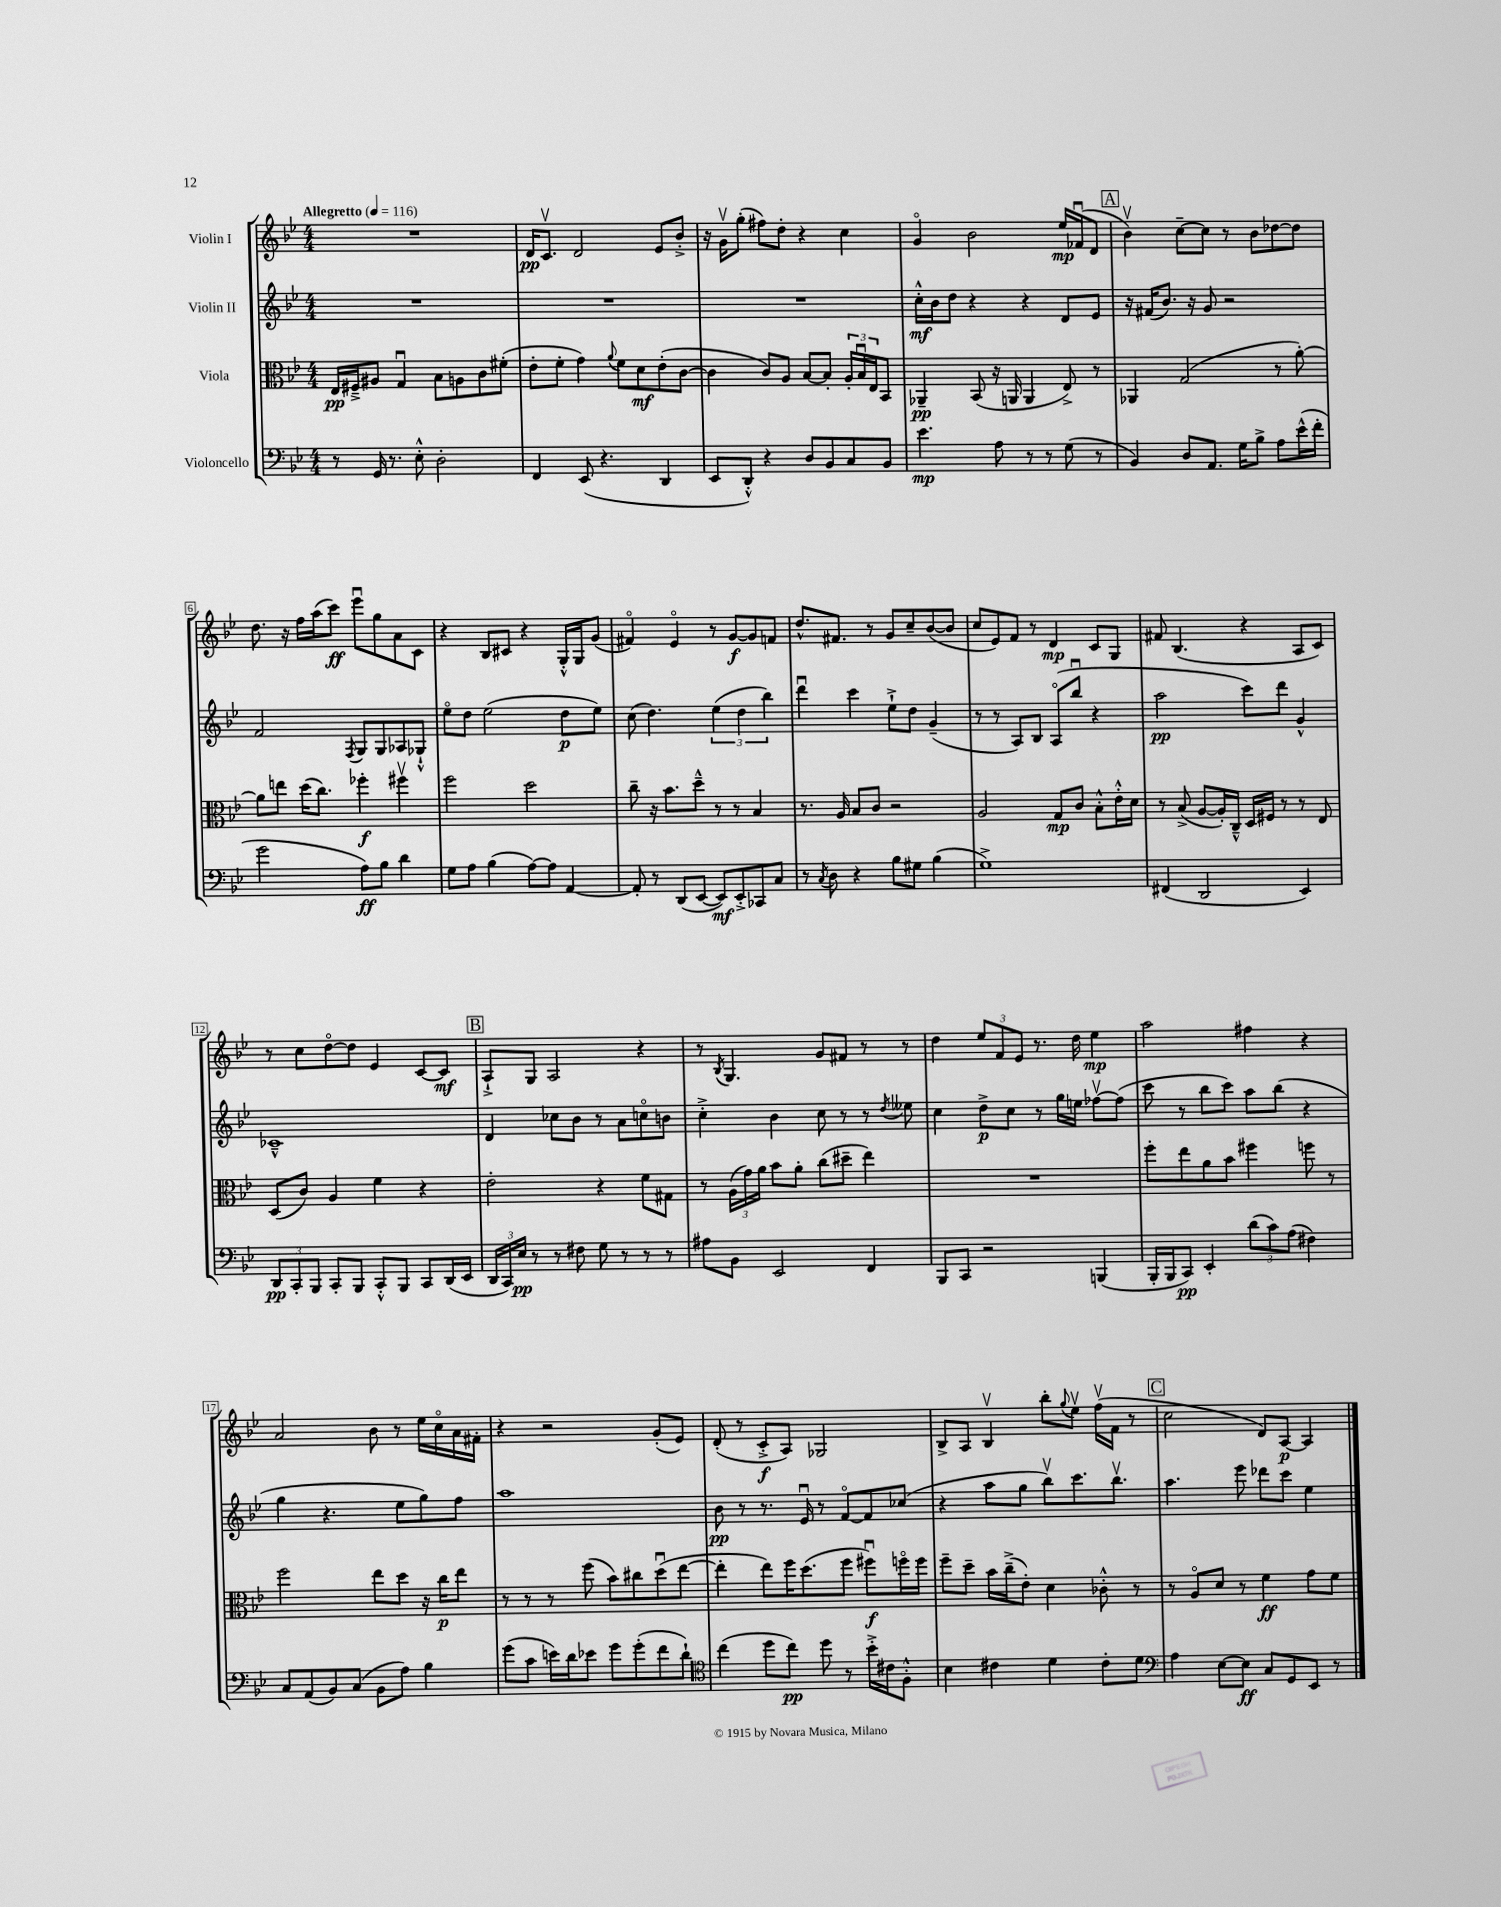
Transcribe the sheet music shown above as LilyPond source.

<<
\new StaffGroup <<
\new Staff = "s0" \with { instrumentName = "Violin I" } {
    \clef treble \key bes \major \numericTimeSignature \time 4/4 \tempo "Allegretto" 4 = 116
    R1 |
    d'16\pp c'8.\upbow d'2 ees'8 bes'8-.-> |
    r16 g'16\upbow g''8-.( fis''8) d''8-. r4 c''4 |
    g'4\flageolet bes'2 ees''16\mp fes'16\downbow( d'8 |
    \mark \markup { \box "A" } bes'4\upbow) c''8~-- c''8 r8 bes'8 des''8~ des''8 |
    d''8. r16 f''16 a''16( c'''8\ff) ees'''8\downbow g''8 a'8 c'8 |
    r4 bes8 cis'8 r4 g16-.-^ g16 g'8( |
    fis'4\flageolet) ees'4\flageolet r8 g'8~\f g'8 f'8 |
    d''8.-^ fis'8. r8 g'8 c''8-- bes'8~( bes'8 |
    c''8 ees'8) f'8 r8 d'4\mp c'8 g8 |
    fis'8 bes4.( r4 a8 c'8) |
    r8 c''8 d''8~\flageolet d''8 ees'4 c'8~ c'8\mf |
    \mark \markup { \box "B" } a8-!-> g8 a2 r4 |
    r8 \acciaccatura { bes8 } g4. g'8 fis'8 r8 r8 |
    d''4 \tuplet 3/2 { ees''8 f'8 ees'8 } r8. d''16 ees''4\mp |
    a''2 fis''4 r4 |
    a'2 bes'8 r8 ees''16 c''16\flageolet a'16 fis'16-. |
    r4 r2 g'8-.( ees'8) |
    d'8-.( r8 c'8-.->\f a8) ges2 |
    bes8-> a8 bes4\upbow bes''8-. \appoggiatura { g''8 } ees''8\upbow f''16\upbow( f'16 r8 |
    \mark \markup { \box "C" } c''2 d'8) a8~\p a4 \bar "|." |
}
\new Staff = "s1" \with { instrumentName = "Violin II" } {
    \clef treble \key bes \major \numericTimeSignature \time 4/4
    R1 |
    R1 |
    R1 |
    c''16-.-^\mf bes'16 d''8 r4 r4 d'8 ees'8 |
    \mark \markup { \box "A" } r16 fis'16( bes'8.) r16 g'8 r2 |
    f'2 \acciaccatura { f8 } g8 g8 aes8 ges8-!-^ |
    ees''8\flageolet d''8 ees''2( d''8\p ees''8) |
    c''8( d''4.) \tuplet 3/2 { ees''4( d''4 bes''4) } |
    d'''4\downbow c'''4 ees''8-!-> d''8 g'4--( |
    r8 r8 a8) bes8 a8\flageolet( bes''8\downbow r4 |
    a''2\pp c'''8) d'''8 g'4-^ |
    ces'1---^ |
    \mark \markup { \box "B" } d'4 ces''8 bes'8 r8 a'8 c''8\flageolet b'8 |
    c''4-.-> bes'4 c''8 r8 r8 \acciaccatura { d''8 } eeses''8 |
    c''4 d''8->\p c''8 r8 g''16 e''16 fes''8~\upbow fes''8( |
    c'''8 r8 bes''8 c'''8) a''8 bes''8( r4 |
    g''4 r4. ees''8 g''8) f''8 |
    a''1 |
    bes'8\pp r8 r8. ees'16\downbow r8 f'8~\flageolet f'8 ces''8( |
    r4 a''8 g''8 bes''8\upbow) c'''8. bes''8.\upbow |
    \mark \markup { \box "C" } a''4. ees'''8 des'''8 c'''8 ees''4 \bar "|." |
}
\new Staff = "s2" \with { instrumentName = "Viola" } {
    \clef alto \key bes \major \numericTimeSignature \time 4/4
    ees16\pp fis16---> ais8 g4\downbow bes8 a8 c'8 fis'8-.( |
    ees'8-. f'8-. g'4) \appoggiatura { a'8 } f'8 d'8\mf ees'8-.( c'8~ |
    c'4 c'8) a8 bes8~ bes8-. \tuplet 3/2 { a16-. bes16\downbow ees16 } bes,8 |
    aes,4--\pp bes,8( r16 a,16 a,4 ees8->) r8 |
    \mark \markup { \box "A" } aes,4 g2( r8 a'8~-.) |
    a'8 e''8 d''16( c''8.) fes''4-.\f fis''4\upbow |
    f''2 d''2 |
    c''8-- r16 bes'8. d''8---^ r8 r8 bes4 |
    r8. a16 bes8 c'8 r2 |
    a2 g8\mp c'8 bes8-.-^ ees'16-.-^ d'16 |
    r8 bes8->( a8~ a16-.) c16---^ d16 fis16 r8 r8 ees8 |
    d8( c'8) a4 f'4 r4 |
    \mark \markup { \box "B" } ees'2-. r4 f'8 gis8 |
    r8 \tuplet 3/2 { a16( g'16) a'16 } bes'8 a'8-. c''8( dis''8-- ees''4) |
    R1 |
    f''8-. ees''8 a'8 bes'8 fis''4 f''8 r8 |
    f''2 ees''8 d''8 r16 c''16\p ees''8 |
    r8 r8 r8 f''8( bes'8) cis''8 d''8\downbow( ees''8~ |
    ees''4-. ees''8) f''16 d''8.( f''8 fis''8\downbow\f) f''16\flageolet f''16 |
    f''8-- d''8-- bes'16 c''16--->( ees'8-.) d'4 ces'8-.-^ r8 |
    \mark \markup { \box "C" } r8 a8\flageolet d'8 r8 f'4\ff g'8 f'8 \bar "|." |
}
\new Staff = "s3" \with { instrumentName = "Violoncello" } {
    \clef bass \key bes \major \numericTimeSignature \time 4/4
    r8 g,16 r8. ees8-.-^ d2-. |
    f,4 ees,8( r4. d,4 |
    ees,8 d,8-.-^) r4 d8 bes,8 c8 bes,8 |
    ees'4.\mp a8 r8 r8 g8( r8 |
    \mark \markup { \box "A" } bes,4) d8 a,8. g16 bes8-> a8 ees'16-^( f'16-. |
    g'2 a8\ff) bes8 d'4 |
    g8 a8 bes4( a8~) a8 a,4~ |
    a,8-. r8 d,8( ees,8~ ees,8\mf) ees,8-.-> ces,8 c8 |
    r8 \acciaccatura { c8 } d8 r4 bes8 gis8 bes4( |
    g1->) |
    fis,4( d,2 ees,4) |
    \tuplet 3/2 { d,8\pp c,8-. bes,,8 } c,8-. bes,,8 c,8-.-^ bes,,8 c,8 d,16( ees,16 |
    \mark \markup { \box "B" } \tuplet 3/2 { d,16 c,16) ees16\pp } r8 r8 fis8 g8 r8 r8 r8 |
    ais8 bes,8 ees,2 f,4 |
    bes,,8 c,8 r2 b,,4( |
    bes,,16-. bes,,16 c,8\pp) ees,4-. \tuplet 3/2 { d'8( c'8) a8( } fis4) |
    c8 a,8( bes,8) c8( bes,8 a8) bes4 |
    g'8( c'8 e'16) d'16 ees'8 g'8 g'8-.( f'8 d'8-!) |
    \clef tenor c''4( d''8 c''8\pp) d''8 r8 bes'16-.-> cis'16 f8-.-^ |
    bes4 cis'4 d'4 cis'8-. d'8 |
    \mark \markup { \box "C" } \clef bass a4 ees8~ ees8\ff c8 g,8 ees,8 r8 \bar "|." |
}
>>
>>
\layout { \context { \Score \override BarNumber.stencil = #(make-stencil-boxer 0.1 0.3 ly:text-interface::print) } }
